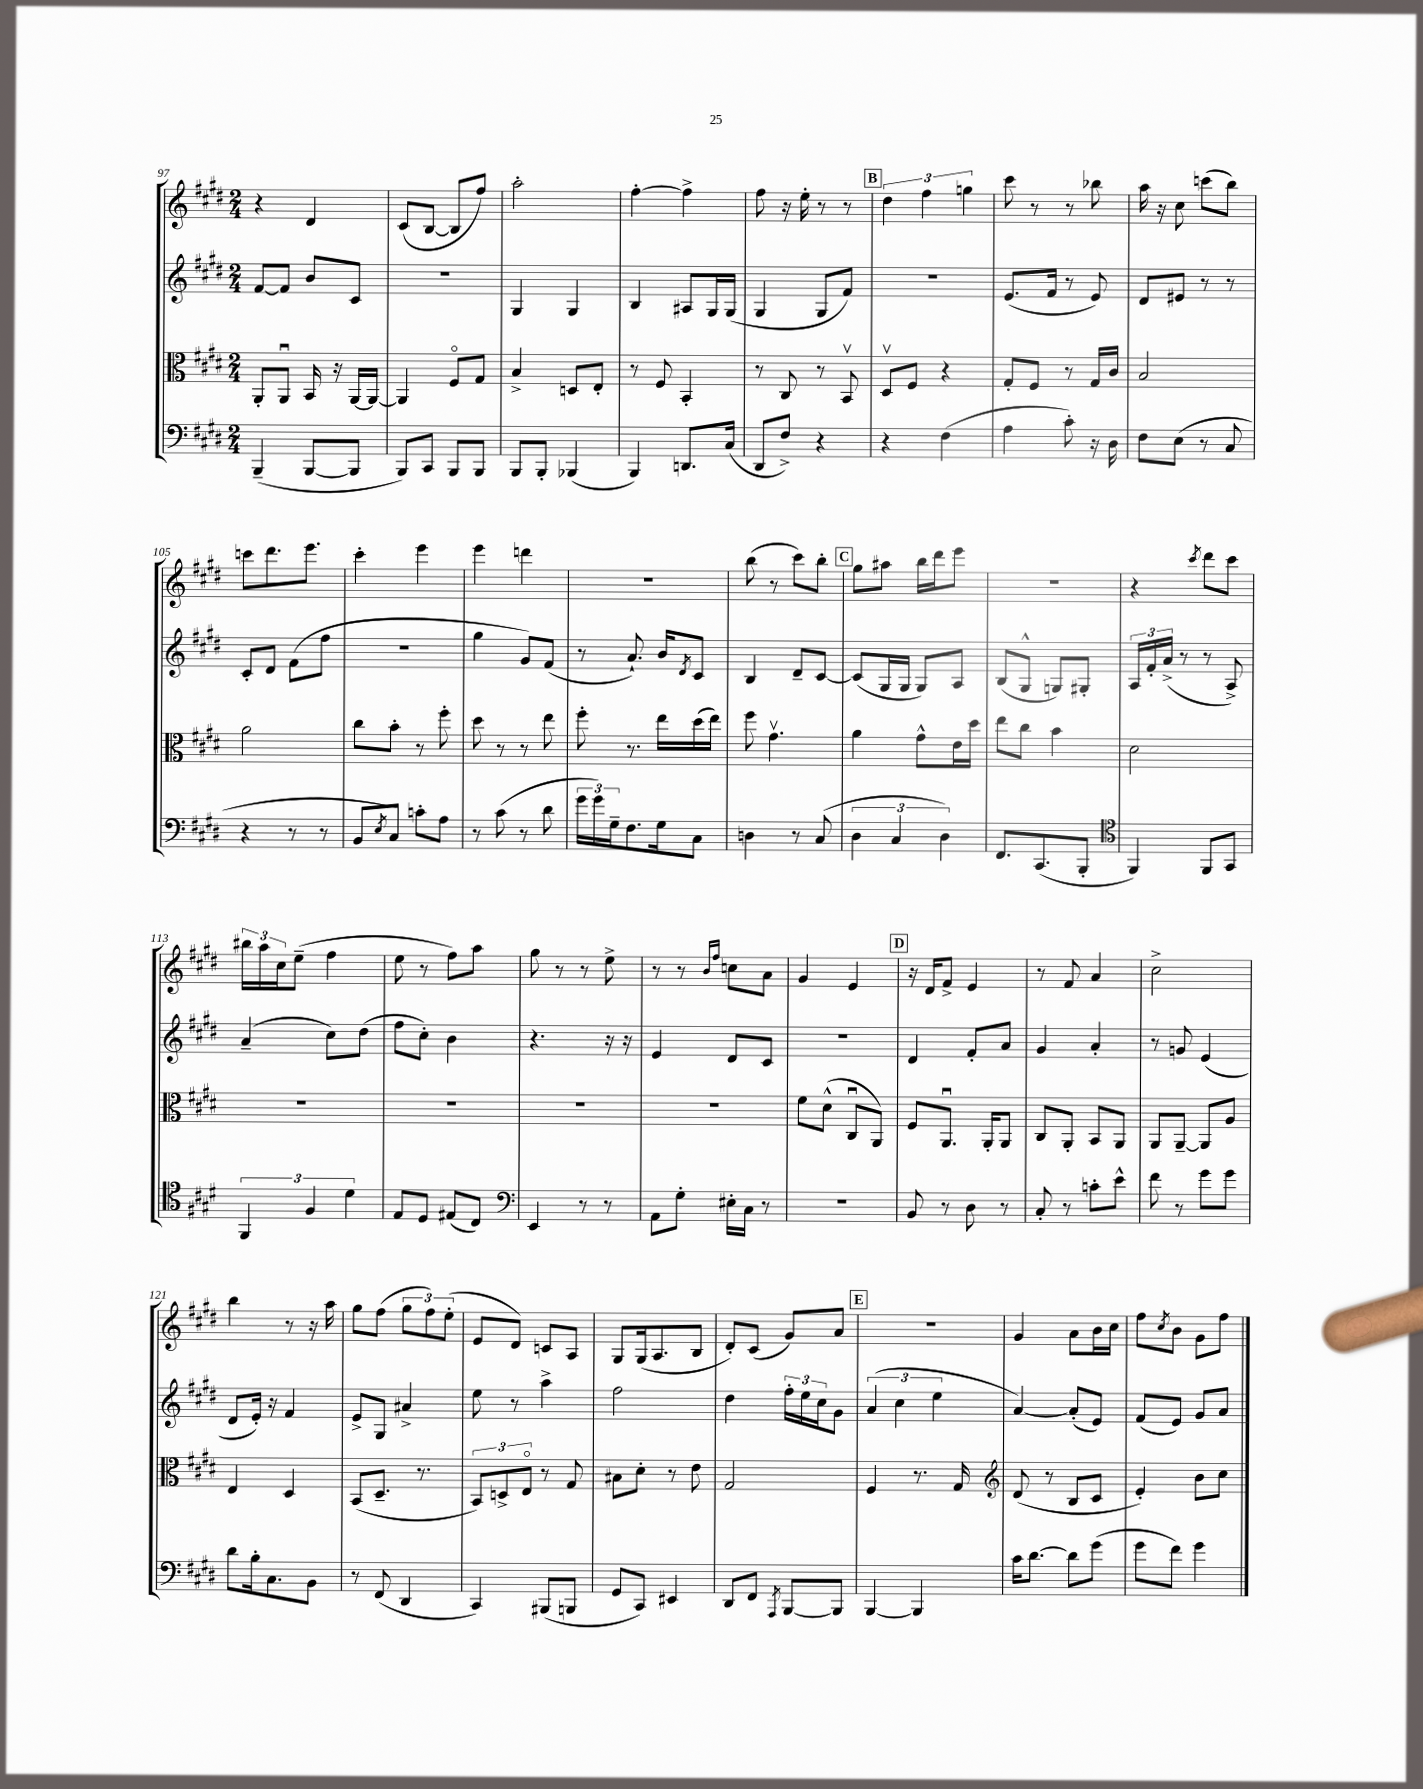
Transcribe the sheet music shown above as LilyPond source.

<<
\new StaffGroup <<
\new Staff = "s0" {
    \clef treble \key e \major \numericTimeSignature \time 2/4
    r4 dis'4 |
    cis'8( b8~ b8 fis''8) |
    a''2-. |
    fis''4~-. fis''4-> |
    fis''8 r16 e''16-. r8 r8 |
    \mark \markup { \box "B" } \tuplet 3/2 { dis''4 fis''4 g''4 } |
    cis'''8 r8 r8 bes''8 |
    a''16 r16 cis''8 c'''8( b''8) |
    c'''8 dis'''8. e'''8. |
    cis'''4-. e'''4 |
    e'''4 d'''4 |
    R2 |
    b''8( r8 cis'''8) b''8-. |
    \mark \markup { \box "C" } gis''8 ais''8 b''16 dis'''16 e'''8 |
    r2 |
    r4 \acciaccatura { cis'''8 } dis'''8 cis'''8 |
    \tuplet 3/2 { bis''16 a''16 cis''16 } e''8--( fis''4 |
    e''8 r8 fis''8) a''8 |
    gis''8 r8 r8 e''8-> |
    r8 r8 \grace { b'16 fis''16 } c''8 a'8 |
    gis'4 e'4 |
    \mark \markup { \box "D" } r16 dis'16 fis'8-> e'4 |
    r8 fis'8 a'4 |
    cis''2-> |
    b''4 r8 r16 a''16 |
    gis''8 fis''8( \tuplet 3/2 { gis''8 fis''8) e''8-.( } |
    e'8 dis'8) c'8 a8 |
    gis8 gis16( a8. b8 |
    dis'8-.) cis'8( gis'8) a'8 |
    \mark \markup { \box "E" } R2 |
    gis'4 a'8 b'16 cis''16 |
    fis''8 \acciaccatura { cis''8 } b'8 gis'8 fis''8 \bar "|." |
}
\new Staff = "s1" {
    \clef treble \key e \major \numericTimeSignature \time 2/4
    fis'8~ fis'8 b'8 cis'8 |
    R2 |
    gis4 gis4 |
    b4 ais8 gis16 gis16( |
    gis4 gis8 fis'8) |
    \mark \markup { \box "B" } r2 |
    e'8.( fis'16 r8 e'8) |
    dis'8 eis'8 r8 r8 |
    cis'8-. dis'8 fis'8( fis''8 |
    r2 |
    gis''4 gis'8) fis'8( |
    r8 a'8.-!) b'16 \acciaccatura { dis'8 } cis'8 |
    b4 dis'8-- cis'8~ |
    \mark \markup { \box "C" } cis'8( gis16 gis16 gis8) a8 |
    b8( gis8-^ g8) gis8-. |
    \tuplet 3/2 { a16 fis'16-. a'16->( } r8 r8 a8->) |
    a'4--( cis''8) dis''8( |
    fis''8 cis''8-.) b'4 |
    r4. r16 r16 |
    e'4 dis'8 cis'8 |
    R2 |
    \mark \markup { \box "D" } dis'4 fis'8-. a'8 |
    gis'4 a'4-. |
    r8 g'8 e'4( |
    dis'8 e'16-.) r16 fis'4 |
    e'8-> gis8 ais'4-> |
    e''8 r8 a''4-> |
    fis''2 |
    dis''4 \tuplet 3/2 { fis''16-. e''16 cis''16 } gis'8 |
    \mark \markup { \box "E" } \tuplet 3/2 { a'4( cis''4 e''4 } |
    a'4~) a'8-.( e'8) |
    fis'8( e'8) gis'8 a'8 \bar "|." |
}
\new Staff = "s2" {
    \clef alto \key e \major \numericTimeSignature \time 2/4
    a,8-. a,8\downbow b,16 r16 a,16~ a,16~ |
    a,4 fis8\flageolet gis8 |
    b4-> d8 e8-. |
    r8 fis8 b,4-. |
    r8 cis8 r8 b,8\upbow |
    \mark \markup { \box "B" } dis8\upbow fis8 r4 |
    gis8-. fis8 r8 gis16 cis'16 |
    b2 |
    a'2 |
    cis''8 b'8-. r8 fis''8-. |
    dis''8 r8 r8 e''8 |
    fis''8-. r8. e''16 dis''16( e''16) |
    fis''8 gis'4.\upbow |
    \mark \markup { \box "C" } a'4 gis'8-^ e'16 dis''16 |
    e''8 cis''8 b'4 |
    dis'2 |
    R2 |
    R2 |
    R2 |
    R2 |
    fis'8 dis'8-^( cis8\downbow a,8) |
    \mark \markup { \box "D" } fis8 a,8.\downbow a,16-. a,8 |
    cis8 a,8-. b,8 a,8 |
    a,8 a,8~-- a,8 a8 |
    e4 dis4 |
    b,8( dis8.-- r8. |
    \tuplet 3/2 { b,8) d8-> e8\flageolet } r8 gis8 |
    bis8 dis'8-. r8 e'8 |
    gis2 |
    \mark \markup { \box "E" } fis4 r8. gis16 |
    \clef treble dis'8( r8 b8 cis'8 |
    e'4-.) b'8 cis''8 \bar "|." |
}
\new Staff = "s3" {
    \clef bass \key e \major \numericTimeSignature \time 2/4
    b,,4--( b,,8~ b,,8 |
    b,,8) cis,8 b,,8 b,,8 |
    b,,8 b,,8-. bes,,4( |
    b,,4) d,8. cis16( |
    dis,8 fis8->) r4 |
    \mark \markup { \box "B" } r4 fis4( |
    a4 cis'8-.) r16 dis16 |
    fis8 e8( r8 cis8 |
    r4 r8 r8 |
    b,8 \acciaccatura { e8 } cis8) c'8-. a8 |
    r8 cis'8( r8 dis'8 |
    \tuplet 3/2 { gis'16 gis'16) gis16-- } fis8. gis16 cis8 |
    d4 r8 cis8( |
    \mark \markup { \box "C" } \tuplet 3/2 { dis4 cis4 dis4) } |
    fis,8. cis,8.( b,,8-. |
    \clef tenor fis,4) fis,8 gis,8 |
    \tuplet 3/2 { fis,4 fis4 dis'4 } |
    e8 dis8 eis8( cis8) |
    \clef bass e,4 r8 r8 |
    a,8 gis8-. eis16-. cis16 r8 |
    r2 |
    \mark \markup { \box "D" } b,8 r8 dis8 r8 |
    cis8-. r8 c'8-. e'8-^ |
    fis'8 r8 gis'8 gis'8 |
    dis'8 b16-. cis8. b,8 |
    r8 fis,8( dis,4 |
    cis,4) bis,,8( b,,8 |
    gis,8 cis,8) eis,4 |
    dis,8 fis,8 \acciaccatura { a,,8 } b,,8~ b,,8 |
    \mark \markup { \box "E" } b,,4~ b,,4 |
    cis'16 dis'8.~ dis'8 gis'8( |
    gis'8 fis'8) gis'4 \bar "|." |
}
>>
>>
\layout { \context { \Score currentBarNumber = #97 } }
